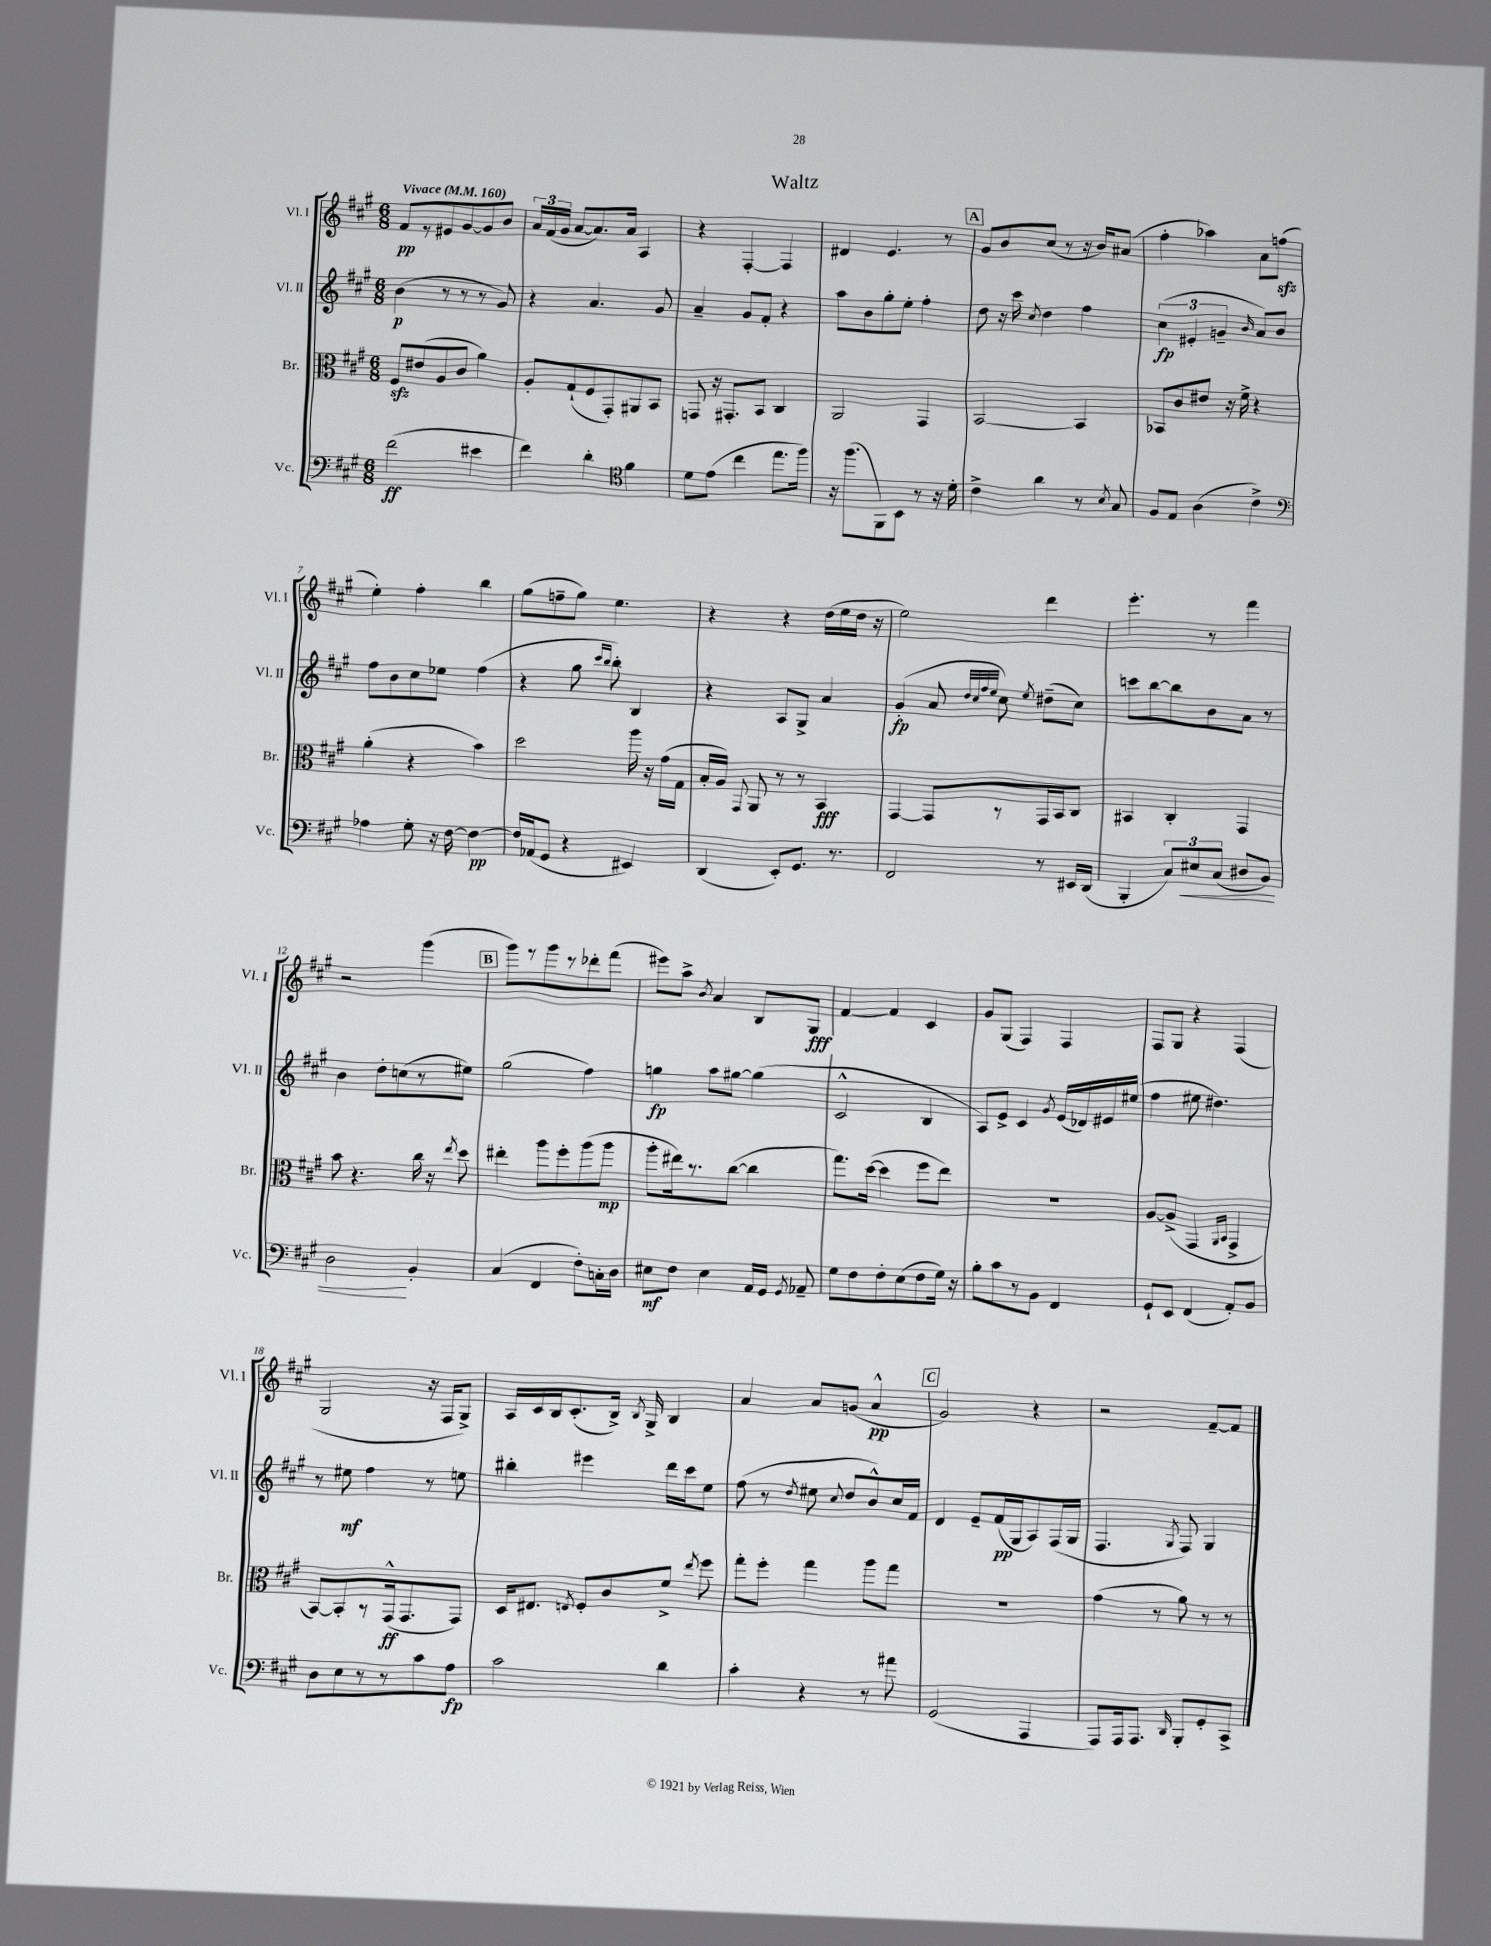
\header { title = "Waltz" }
<<
\new StaffGroup <<
\new Staff = "s0" \with { instrumentName = "Vl. I" shortInstrumentName = "Vl. I" } {
    \clef treble \key a \major \numericTimeSignature \time 6/8 \tempo "Vivace" 4 = 160
    \autoBeamOff fis'8[\pp r8 eis'8 gis'8~ gis'8 b'8] |
    \tuplet 3/2 { a'16[ fis'16( gis'16] } a'8[~ a'8.) a'16] a4 |
    r4 fis4~-. fis4 |
    dis'4 e'4. r8 |
    \mark \markup { \box "A" } gis'8[ b'8 cis''8]( r8 r16 b'16[) ais'8]( |
    fis''4-. aes''4) a'8[ f''8]\sfz( |
    e''4-.) fis''4-. b''4 |
    gis''8[( f''8-- gis''8]) e''4. |
    r4 r4 d''16[( e''16 d''16] r16 |
    e''2) d'''4 |
    e'''4.-. r8 fis'''4 |
    r2 gis'''4( |
    \mark \markup { \box "B" } gis'''8[) r8 gis'''8 r8 des'''8-. fis'''8]( |
    eis'''8[) a''8]-> \acciaccatura { b'8 } a'4 b8[ gis8]\fff |
    fis'4~ fis'4 cis'4 |
    gis'8[ gis8]( fis4) fis4 |
    fis8[ gis8] r4 fis4( |
    gis2 r16 fis16[ gis8]->) |
    a16[ cis'16 b16 cis'8.-.( b16]->) \acciaccatura { b8 } gis16-> b4 |
    a'4 a'8[ g'8]( a'4-^\pp |
    \mark \markup { \box "C" } gis'2) r4 |
    r2 fis'8[~-- fis'8] \bar "|." |
}
\new Staff = "s1" \with { instrumentName = "Vl. II" shortInstrumentName = "Vl. II" } {
    \clef treble \key a \major \numericTimeSignature \time 6/8
    \autoBeamOff b'4\p( r8 r8 r8 gis'8) |
    r4 a'4. gis'8 |
    a'4-- gis'8[ fis'8]-. r4 |
    a''8[ b'8 gis''8-. e''8]-. fis''4-. |
    \mark \markup { \box "A" } d''8 r16 cis'''16 \acciaccatura { cis''8 } d''4 fis''4 |
    \tuplet 3/2 { cis''4\fp( eis'4-. g'4-- } \grace { b'16 } a'8[) b'8] |
    fis''8[ b'8 cis''8 ees''8] fis''4( |
    r4 gis''8 \grace { cis'''16[ b''16] } b''8-.) b4 |
    r4 a8[ gis8]-> a'4 |
    gis'4-.\fp( a'8 \grace { d''32[ cis''32 fis''32 e''32] } cis''8) \acciaccatura { e''8 } dis''8[--( cis''8]) |
    c'''8[ b''8~ b''8 b'8 a'8] r8 |
    b'4 d''8[-. c''8( r8 eis''8]) |
    \mark \markup { \box "B" } gis''2( fis''4) |
    g''4\fp a''8[ gis''8]~ gis''4( |
    cis'2-^ b4 |
    a8[) e'8]-> cis'4 \acciaccatura { gis'8 } e'16[( des'16) eis'16 eis''16]( |
    fis''4 eis''8 dis''4.) |
    r8 eis''8\mf fis''4 r8 e''8 |
    bis''4-. eis'''4 d'''16[ cis'''16 e''8] |
    fis''8( r8 \acciaccatura { d''8 } eis''8 \appoggiatura { cis''8 } d''8[ b'8-^) cis''16 fis'16] |
    \mark \markup { \box "C" } d'4 e'8[-- fis'16\pp( gis16 a8) fis16( gis16] |
    fis4. \acciaccatura { gis8 } fis8) gis4 \bar "|." |
}
\new Staff = "s2" \with { instrumentName = "Br." shortInstrumentName = "Br." } {
    \clef alto \key a \major \numericTimeSignature \time 6/8
    \autoBeamOff fis8[\sfz eis'8( a8 cis'8] a'4) |
    a8[-. gis8-!( fis8 gis,8-.) ais,8 b,8] |
    g,8 r16 gis,8.[-. b,8] cis4 |
    a,2 gis,4 |
    \mark \markup { \box "A" } b,2~ b,4 |
    bes,8[ cis'8 eis'8] r16 fis'16-> r4 |
    a'4-.( r4 b'4) |
    d''2 a''16 r16 gis'16[( gis16] |
    b16[-. a16]) \appoggiatura { gis,8 } a,8 r8 r8 b,4\fff |
    gis,4~ gis,8[ r8 gis,16 b,16 cis8] |
    bis,4 cis4-. gis,4 |
    b'8 r4. cis''16 r16 \acciaccatura { e''8 } d''8 |
    \mark \markup { \box "B" } eis''4-. a''8[ fis''8-. a''8( a''8]\mp |
    a''8[-. eis''16) r8. cis''8]~( cis''4 |
    gis''8.[) d''16]~( d''4 fis''8[ e''8]) |
    R2. |
    a8[~ a8]->( gis,4 \grace { a,16[ b,16] } gis,4-> |
    b,8[~) b,8-. r8 gis,16-^\ff( gis,8. gis,8]) |
    d16[ eis8.] \acciaccatura { e8 } fis8[-. cis'8 fis'8]-> \acciaccatura { e''8 } fis''8 |
    gis''8[-. fis''8]-. gis''4 a''8[ gis''8] |
    \mark \markup { \box "C" } R2. |
    gis'4( r8 a'8) r8 r8 \bar "|." |
}
\new Staff = "s3" \with { instrumentName = "Vc." shortInstrumentName = "Vc." } {
    \clef bass \key a \major \numericTimeSignature \time 6/8
    \autoBeamOff fis'2\ff( eis'4 |
    fis'4) d'4-. \clef tenor fis'4 |
    d'8[ e'8]( cis''4 e''8.[ fis''16]) |
    r16 fis''8.[( fis,8) b,8] r8 r16 d'16-. |
    \mark \markup { \box "A" } cis'4-> a'4 r8 \acciaccatura { b8 } gis8 |
    fis8[ e8] a4( cis'4->) |
    \clef bass aes4 gis8-. r16 fis16~ fis4~\pp |
    fis16[ aes,16( gis,8] r4 eis,4) |
    d,4( e,8[-.) gis,8.] r8. |
    fis,2 r8 eis,16[ d,16]( |
    b,,4-. \tuplet 3/2 { cis8[) eis8\< cis8]( } dis8[ b,8]) |
    d2\! b,4-. |
    \mark \markup { \box "B" } cis4( fis,4 fis8[-.) c16-. d16] |
    eis8[\mf fis8] eis4 a,16[ gis,16] \acciaccatura { gis,8 } aes,8-- |
    gis8[ fis8 fis8-. e8( fis8 gis16]) r16 |
    b8[-. cis'8 r8 b,8] fis,4 |
    gis,8[-! e,8] fis,4( a,8[-.) b,8] |
    d8[ e8 r8 r8 cis'8 a8]\fp |
    cis'2 d'4 |
    cis'4-. r4 r8 ais'8 |
    \mark \markup { \box "C" } gis,2( a,,4 |
    a,,8[) a,,16 a,,8.] \grace { d,16 } b,,8[-. gis,8-. cis,8]-> \bar "|." |
}
>>
>>
